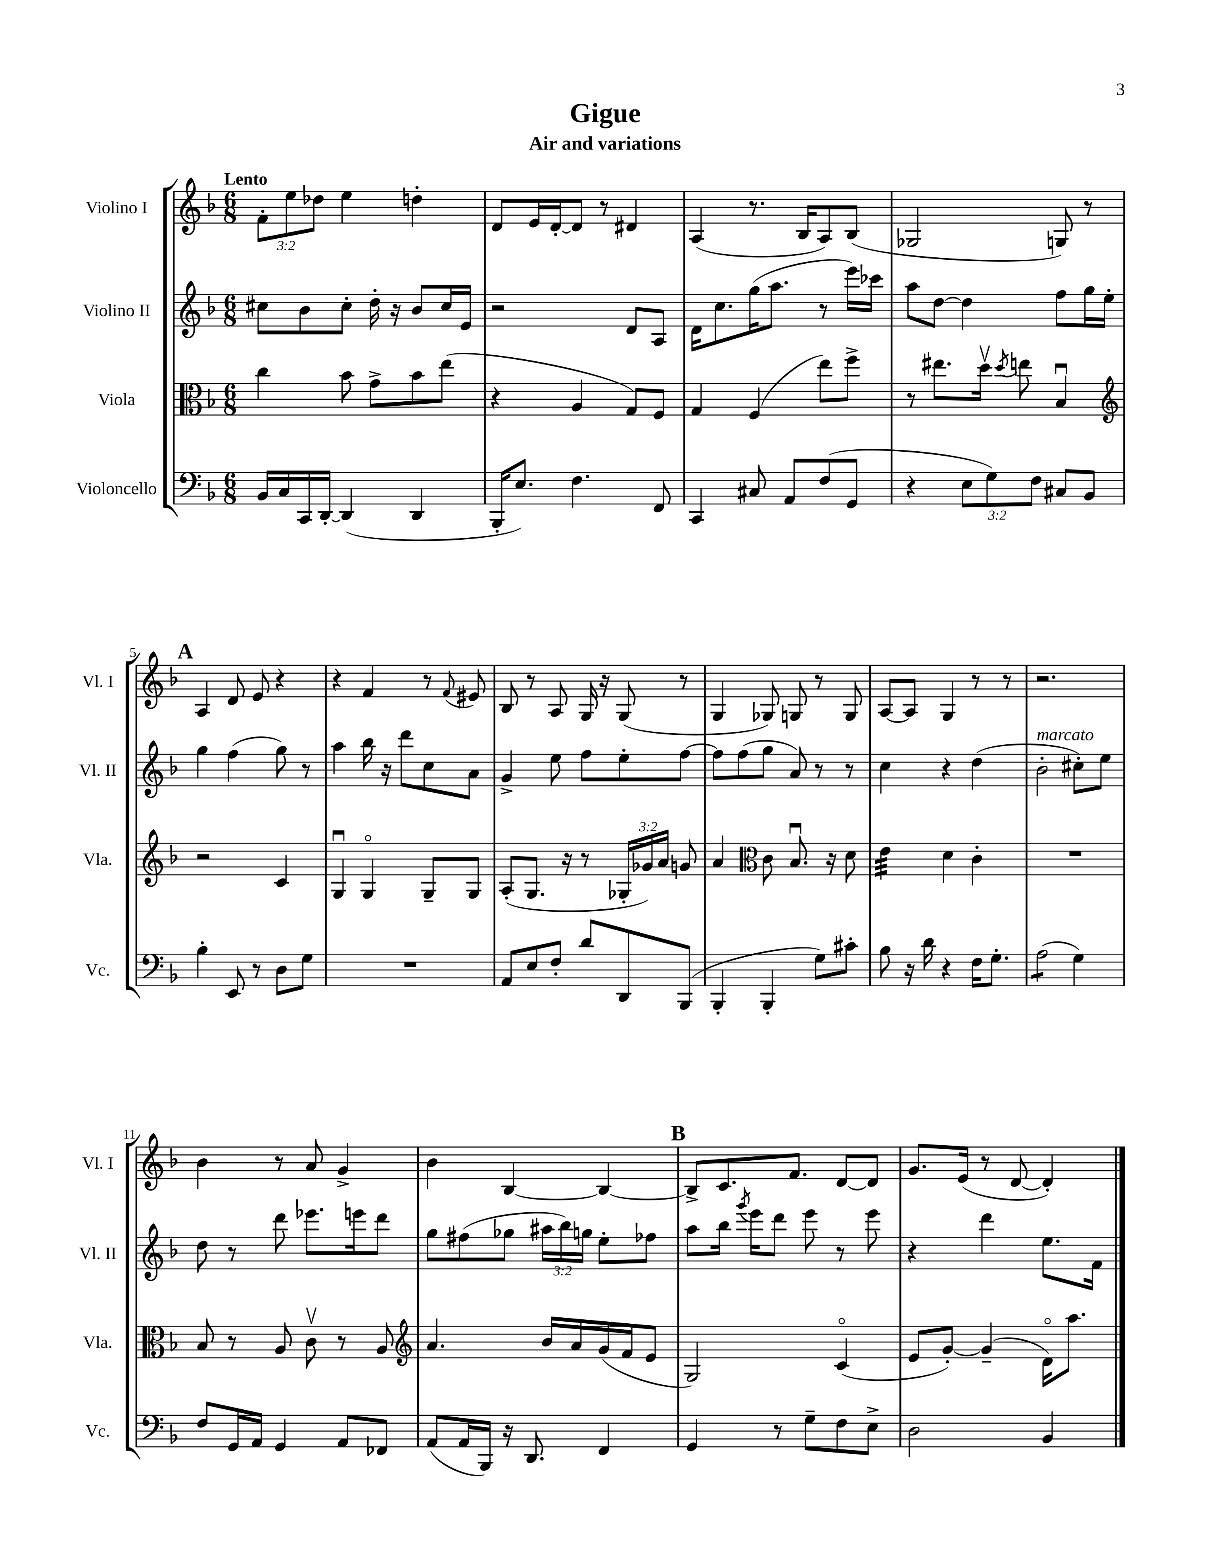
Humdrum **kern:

**kern	**kern	**kern	**kern
*staff4	*staff3	*staff2	*staff1
*clefF4	*clefC3	*clefG2	*clefG2
*k[b-]	*k[b-]	*k[b-]	*k[b-]
*M6/8	*M6/8	*M6/8	*M6/8
16BB-	4cc	8cc#	12f'
16C	.	.	.
.	.	.	12ee
16CC	.	8b-	.
.	.	.	12dd-
[16DD'	.	.	.
(4DD]	8b-	8cc#'	4ee
.	8g^	16dd'	.
.	.	16r	.
4DD	8b-	8b-	4dd'
.	(8ee	16cc#	.
.	.	16e	.
=	=	=	=
16BBB-'	4r	2r	8d
8.E)	.	.	.
.	.	.	16e
.	.	.	[16d'
4.F	4A	.	8d]
.	.	.	8r
.	8G)	8d	4d#
8FF	8F	8A	.
=	=	=	=
4CC	4G	16d	(4A
.	.	8.cc	.
8C#	(4F	(16gg	8.r
.	.	8.aa	.
8AA	.	.	.
.	.	.	16B-
(8F	8ee)	8r	8A)
8GG	8ff^	16eee)	(8B-
.	.	16ccc-	.
=	=	=	=
4r	8r	8aa	2G-
.	8.ee#	[8dd	.
12E	.	4dd]	.
.	16ddv	.	.
12G)	.	.	.
.	8qdd	.	.
.	8ee	.	.
12F	.	.	.
8C#	4B-u	8ff	8G)
8BB-	.	16gg	8r
.	.	16ee'	.
=	=	=	=
*	*clefG2	*	*
4B-'	2r	4gg	4A
8EE	.	(4ff	8d
8r	.	.	8e
8D	4c	8gg)	4r
8G	.	8r	.
=	=	=	=
2.r	4Gu	4aa	4r
.	4Go	16bb-	4f
.	.	16r	.
.	.	8ddd	.
.	8G~	8cc	8r
.	.	.	8qqf
.	8G	8a	8e#
=	=	=	=
8AA	(8A'	4g^	8B-
8E	8.G	.	8r
8F'	.	8ee	8A
.	16r	.	.
8d	8r	8ff	16G
.	.	.	16r
8DD	24G-'	8ee'	(8G
.	24g-)	.	.
.	24a	.	.
(8BBB-	8g	[8ff	8r
=	=	=	=
4BBB-'	4a	8ff]	4G
.	.	(8ff	.
*	*clefC3	*	*
4BBB-'	8c	8gg	8G-)
.	8.B-u	8a)	8G
8G)	.	8r	8r
.	16r	.	.
8c#'	8d	8r	8G
=	=	=	=
8B-	4e	4cc	[8A
16r	.	.	8A]
16d	.	.	.
4r	4d	4r	4G
16F	4c'	(4dd	8r
8.G'	.	.	.
.	.	.	8r
=	=	=	=
(2A	2.r	2b-'	2.r
4G)	.	8cc#')	.
.	.	8ee	.
=	=	=	=
8F	8B-	8dd	4b-
16GG	8r	8r	.
16AA	.	.	.
4GG	8A	8ddd	8r
.	8cv	8.eee-	8a
8AA	8r	.	4g^
.	.	16eee	.
8FF-	8A	8ddd	.
=	=	=	=
*	*clefG2	*	*
(8AA	4.a	8gg	4b-
16AA	.	(8ff#	.
16BBB-)	.	.	.
16r	.	8gg-	[4B-
8.DD	.	.	.
.	16b-	24aa#	.
.	.	24bb-)	.
.	16a	.	.
.	.	24gg	.
4FF	(16g	8ee'	4B-_
.	16f	.	.
.	8e	8ff-	.
=	=	=	=
4GG	2G)	8aa	8B-^]
.	.	16bb-	8.c
.	.	8qggg	.
.	.	16eee	.
8r	.	8ddd	.
.	.	.	8.f
8G~	.	8eee	.
8F	(4co	8r	[8d
8E^	.	8eee	8d]
=	=	=	=
2D	8e	4r	8.g
.	[8g')	.	.
.	.	.	(16e
.	(4g~]	4ddd	8r
.	.	.	[8d
4BB-	16do)	8.ee	4d'])
.	8.aa	.	.
.	.	16f	.
==	==	==	==
*-	*-	*-	*-
